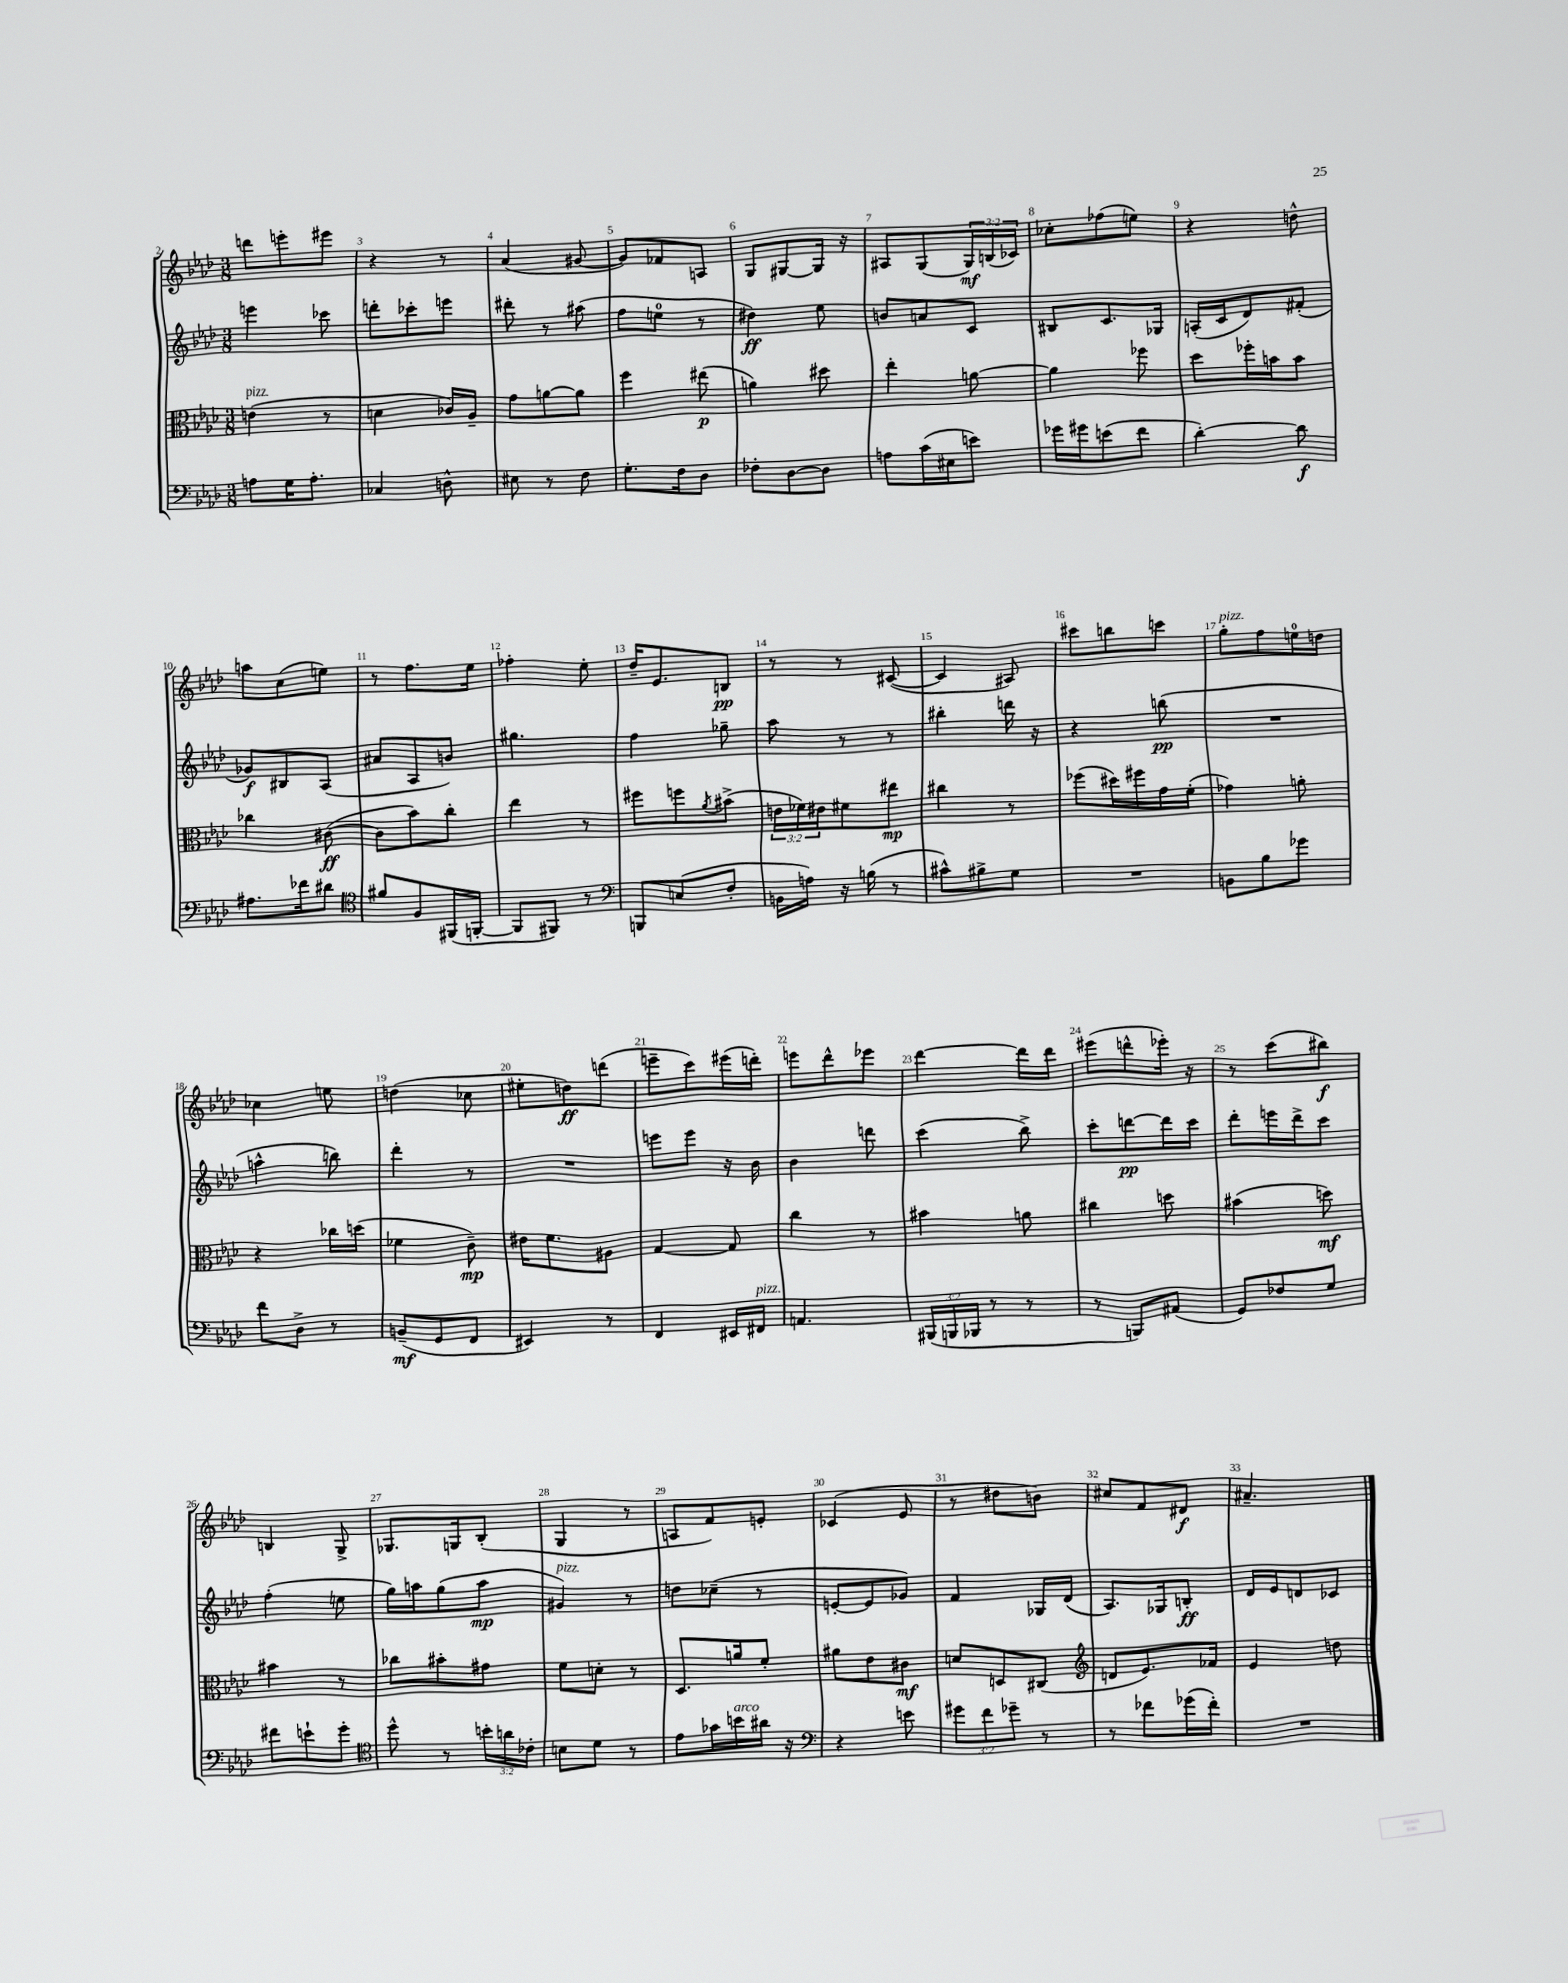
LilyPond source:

<<
\new StaffGroup <<
\new Staff = "s0" {
    \clef treble \key aes \major \numericTimeSignature \time 3/8 \override Staff.TupletNumber.text = #tuplet-number::calc-fraction-text
    d'''8 e'''8-. eis'''8 |
    r4 r8 |
    aes'4( gis'8~ |
    gis'8) fes'8 a8 |
    g8 gis8~ gis16 r16 |
    ais8 g8( \tuplet 3/2 { g16\mf) b16( ces'16) } |
    ces''8-. fes''8( e''8) |
    r4 d''8-^ |
    a''8 c''8( e''8) |
    r8 f''8. ees''16 |
    fes''4-. ees''8-. |
    des''16-- ees'8. b8\pp |
    r8 r8 cis'8~( |
    cis'4 ais8) |
    cis'''8 b''8 c'''8 |
    g''8-.^\markup { \italic "pizz." } f''8 e''16-0 d''16 |
    ces''4 e''8 |
    d''4( ces''8 |
    eis''8-. d''8\ff) d'''8( |
    e'''8-- c'''8) eis'''16( d'''16-.) |
    e'''8 des'''8-^ ees'''8 |
    des'''4~ des'''16 des'''16 |
    eis'''8( d'''8-^ ees'''16-.) r16 |
    r8 c'''8( bis''8\f) |
    b4 g8-> |
    ges8. g16 bes8-.( |
    g4 r8 |
    a8 f'8) e'8-. |
    ces'4( ees'8 |
    r8 dis''8 b'8) |
    cis''8 f'8 dis'8\f |
    ais'4.-- \bar "|." |
}
\new Staff = "s1" {
    \clef treble \key aes \major \numericTimeSignature \time 3/8
    e'''4 ces'''8 |
    d'''8-. ces'''8-. e'''8 |
    dis'''8-. r8 ais''8( |
    f''8 e''8-0 r8 |
    dis''4\ff) ees''8 |
    b'8 a'8 c'8 |
    bis8 c'8. ges16 |
    a16-.( c'16 des'8) fis'8-.( |
    ges'8\f) bis8 aes8( |
    ais'8 aes8 b'8) |
    gis''4. |
    f''4 ges''8-- |
    aes''8 r8 r8 |
    bis''4-. d'''16 r16 |
    r4 b''8\pp( |
    R4. |
    a''4-^ b''8) |
    des'''4-. r8 |
    R4. |
    e'''8 e'''8 r16 bes'16 |
    bes'4 d'''8 |
    c'''4( bes''8->) |
    c'''8-. d'''8~\pp d'''16 c'''16 |
    des'''8-. e'''16 des'''16-> c'''8 |
    f''4-.( e''8 |
    g''16) a''16 g''8( a''8\mp |
    gis'4^\markup { \italic "pizz." }) r8 |
    d''8 ces''8--( r8 |
    e'8~-. e'8 ges'8) |
    f'4 ges16 des'16( |
    aes8.) ges16 b8-.\ff |
    des'16 ees'16 d'8 ces'8 \bar "|." |
}
\new Staff = "s2" {
    \clef alto \key aes \major \numericTimeSignature \time 3/8 \override Staff.TupletNumber.text = #tuplet-number::calc-fraction-text
    e'4^\markup { \italic "pizz." }( r8 |
    d'4 ces'16) aes16-- |
    g'8 a'8~ a'8 |
    f''4 eis''8\p( |
    a'4) dis''8 |
    ees''4-. a'8~ |
    a'4 fes''8 |
    des''8 fes''16-. b'16 b'8 |
    ces''4 cis'8~\ff( |
    cis'8 bes'8) c''8-. |
    ees''4 r8 |
    fis''8 f''8 \acciaccatura { aes'8 } bis'8->( |
    \tuplet 3/2 { e'16 fes'16) eis'16 } fis'8 eis''8\mp |
    cis''4 r8 |
    fes''8( dis''16) fis''16 g'16 f'16-.( |
    ges'4) a'8-. |
    r4 ces''16 d''16( |
    fes'4 c'8--\mp) |
    eis'16 f'8. ais8 |
    g4~ g8 |
    c''4 r8 |
    bis'4 a'8 |
    cis''4 d''8 |
    bis'4( d''8\mf) |
    bis'4 r8 |
    ces''8 bis'8-. gis'8 |
    f'8 d'8-. r8 |
    des8. a'16 f'8-. |
    ais'8 ees'8 cis'8\mf |
    d'8 d8 cis8( |
    \clef treble d'8 ees'8.) fes'16 |
    ees'4 d''8 \bar "|." |
}
\new Staff = "s3" {
    \clef bass \key aes \major \numericTimeSignature \time 3/8 \override Staff.TupletNumber.text = #tuplet-number::calc-fraction-text
    a8 g16 a8.-. |
    ces4 d8-^ |
    eis8 r8 f8 |
    g8.-. f16 des8 |
    fes8-. des8~ des8 |
    a8 c'16( eis16 e'8) |
    ges'16 gis'16 e'8( f'8 |
    des'4~-.) des'8\f |
    ais8. fes'16 dis'8 |
    \clef tenor fis'8 f8 fis,16( f,16~-. |
    f,8 fis,8) r8 |
    \clef bass b,,8 e8( f8-. |
    b,16 a16) r16 b16( r8 |
    cis'8-^) bis8-> g8 |
    R4. |
    b,8 bes8 ges'8 |
    f'8 des8-> r8 |
    b,8--\mf( g,8 f,8 |
    eis,4) r8 |
    f,4 eis,16 fis,16^\markup { \italic "pizz." } |
    a,4. |
    \tuplet 3/2 { bis,,16( b,,16 bes,,16 } r8 r8 |
    r8 b,,8) ais,8( |
    g,8) fes8 g8 |
    fis'8 e'8-! g'8-. |
    \clef tenor des''8-^ r8 \tuplet 3/2 { b'16-. a'16 ces'16-. } |
    b8 des'8 r8 |
    ees'8 ges'16 b'16^\markup { \italic "arco" } ais'16 r16 |
    \clef bass r4 e'8 |
    \tuplet 3/2 { gis'8 f'8 ges'8-- } r8 |
    r8 fes'8 ges'16( fes'16-.) |
    R4. \bar "|." |
}
>>
>>
\layout { \context { \Score currentBarNumber = #2 \override BarNumber.break-visibility = ##(#f #t #t) barNumberVisibility = #all-bar-numbers-visible } }
